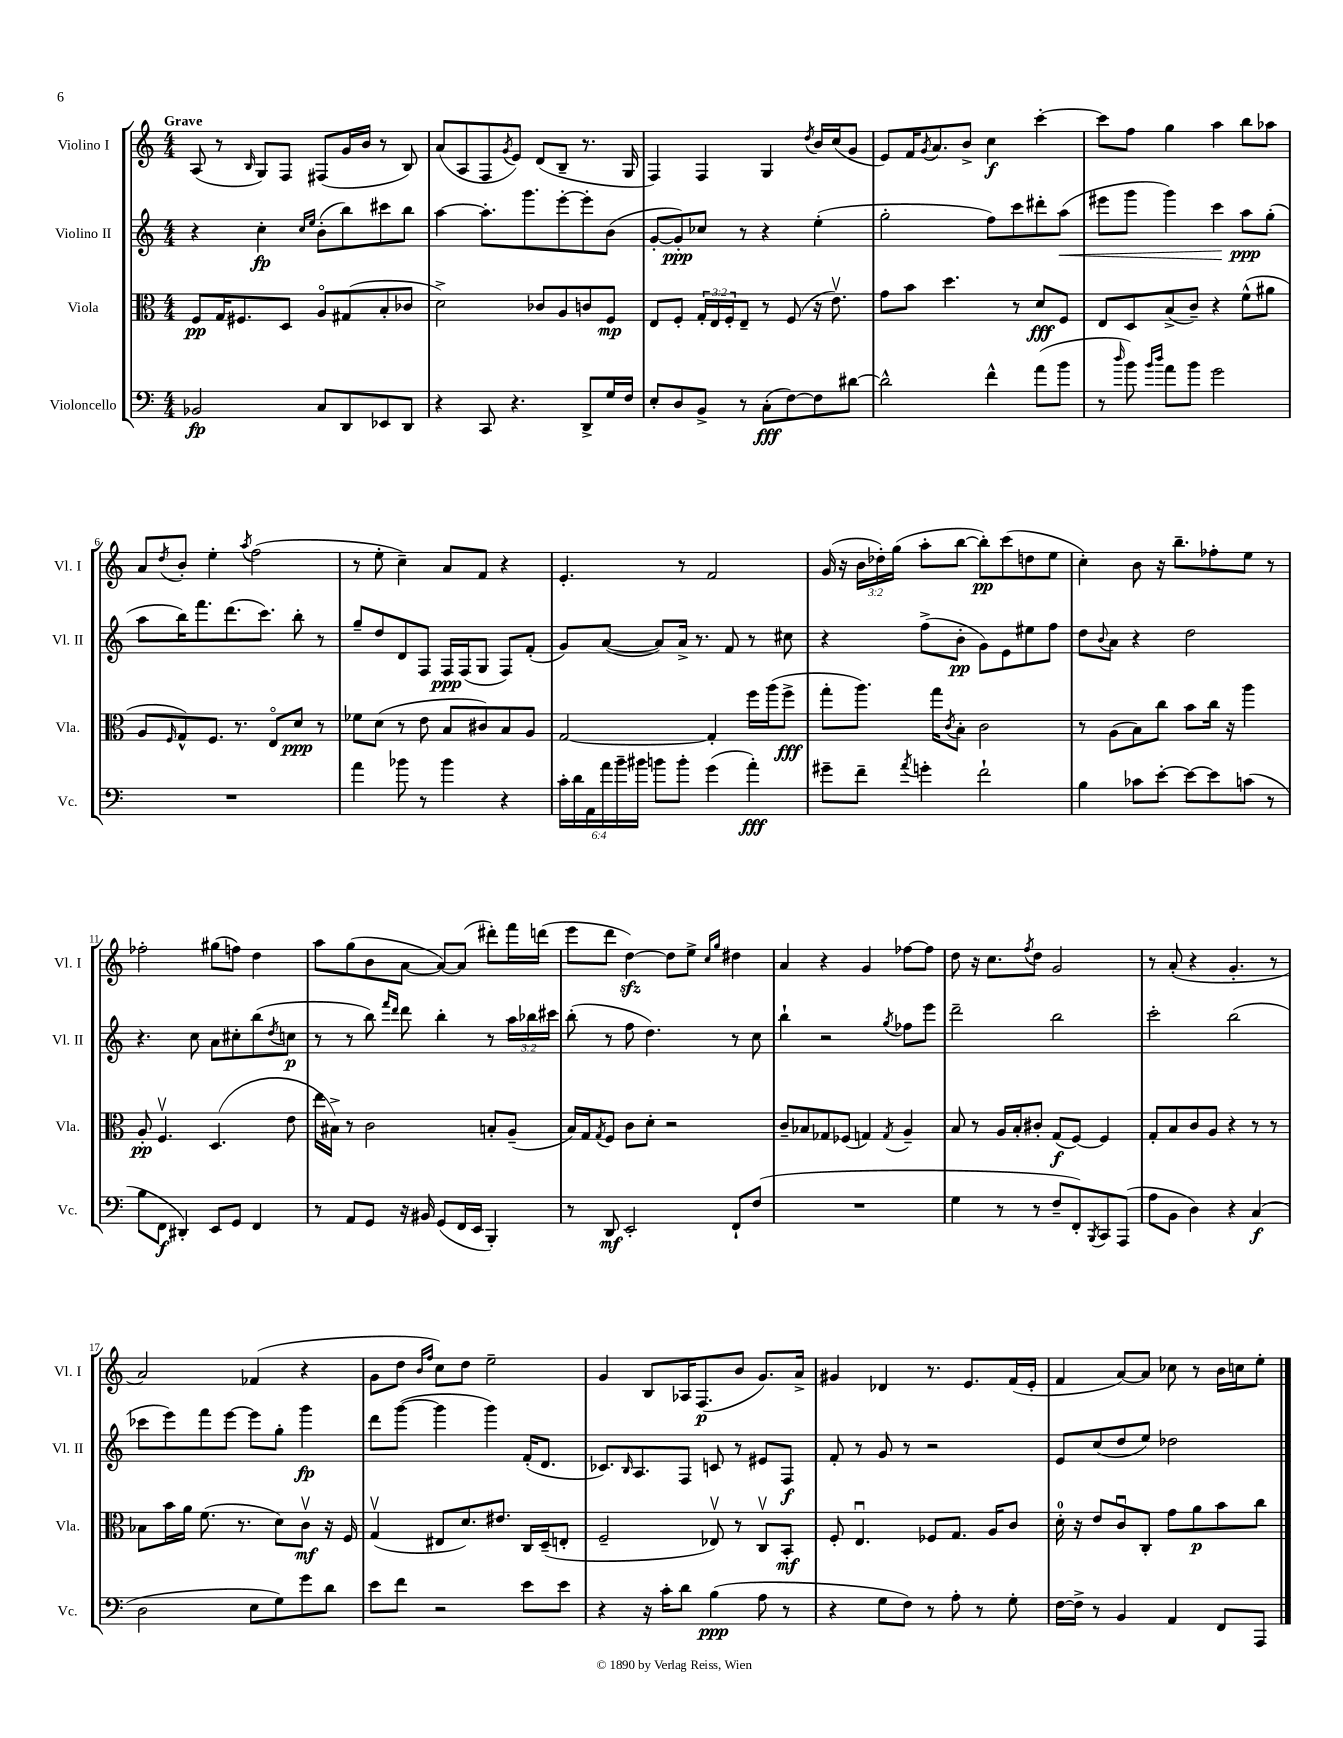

**kern	**kern	**kern	**kern
*staff4	*staff3	*staff2	*staff1
*clefF4	*clefC3	*clefG2	*clefG2
*k[]	*k[]	*k[]	*k[]
*M4/4	*M4/4	*M4/4	*M4/4
2BB-	8F	4r	(8A
.	16G	.	8r
.	8.F#	.	.
.	.	.	16qqB
.	.	4cc'	8G)
.	8D	.	8F
.	.	16qqcc	.
.	.	16qqee	.
8C	8Ao	(8b'	(8F#
8DD	(8G#	8bb)	16g
.	.	.	16b
8EE-	8B'	8ccc#	8r
8DD	8c-	8bb	8B)
=	=	=	=
4r	2d^)	[4aa	(8a
.	.	.	8A
8CC	.	8.aa']	8F
.	.	.	8qg
4.r	.	.	8e)
.	.	8.ggg	.
.	8c-	.	(8d
.	8A	[8eee'	8B~
8DD^	8c	8eee']	8.r
16G	8F	(8b	.
16F	.	.	16G
=	=	=	=
8E'	8E	[8g'	4F)
8D	8F'	8g'])	.
8BB^	24G'	8cc-	4F
.	24E	.	.
.	24F'	.	.
8r	8E~	8r	.
(8C'	8r	4r	4G
[8F)	(8F	.	.
.	.	.	8qdd
8F]	16r	(4ee'	16b
.	8.ev)	.	(16cc
[8d#	.	.	8g
=	=	=	=
2d#^^]	8g	2gg'	8e)
.	8b	.	16f
.	.	.	8qg
.	.	.	8.a
.	4.dd	.	.
.	.	.	8b^
4f^^	.	8ff)	4cc
.	8r	8ccc	.
(8a	8d	8ddd#'	[4ccc'
8b	8F	(8aa	.
=	=	=	=
8r	8E	8eee#	8ccc]
16qqdd	.	.	.
8b)	8D	8ggg	8ff
16qqb	.	.	.
16qqdd	.	.	.
8a	(8B^	4ggg)	4gg
8b	8c~)	.	.
2g	4r	4ccc	4aa
.	(8f^^	8aa	8bb
.	8a#	(8gg'	8aa-
=	=	=	=
1r	8A	8aa	8a
.	16qqF	.	8qdd
.	8G^^)	16bb)	8b'
.	.	8.fff	.
.	8.F	.	4ee'
.	.	(8.ddd	.
.	8.r	.	.
.	.	.	8qaa
.	.	.	(2ff
.	.	8.ccc)	.
.	8Eo	.	.
.	8d	8bb'	.
.	8r	8r	.
=	=	=	=
4a	8f-	8gg~	8r
.	(8d	8dd	8ee'
8b-	8r	8d	4cc~)
8r	8e	8F	.
4b-	8B	16F	8a
.	.	(16F	.
.	8c#)	8G	8f
4r	8B	8F)	4r
.	8A	(8f'	.
=	=	=	=
24c'	[2G	8g)	4.e'
24d	.	.	.
24AA	.	.	.
24a	.	([8a	.
24b~	.	.	.
24b#	.	.	.
8b	.	8a])	.
8b'	.	16a^	8r
.	.	8.r	.
(4g	4G']	.	2f
.	.	8f	.
4a')	16ff	8r	.
.	(16aa	.	.
.	8ff^	8cc#	.
=	=	=	=
8g#~	8gg'	4r	(16g
.	.	.	16r
8f~	8.aa)	.	24b
.	.	.	24dd-')
.	.	.	(24gg
8qa	.	.	.
4g'	.	(8ff^	8aa'
.	16gg	.	.
.	8qc	.	.
.	8B'	8b'	[8bb
2f`	2c	8g)	8bb'])
.	.	8e	(8ccc
.	.	8ee#	8dd
.	.	8ff	8ee
=	=	=	=
4B	8r	8dd	4cc')
.	.	8qqb	.
.	(8A	8a	.
8c-	8B)	4r	8b
[8e'	8cc	.	16r
.	.	.	8.bb~
8e_	8b	2dd	.
8e]	16cc	.	8ff-'
.	16r	.	.
(8c	4aa	.	8ee
8r	.	.	8r
=	=	=	=
8B	8A'	4.r	2ff-'
8FF	4.Fv	.	.
4DD#')	.	.	.
.	.	8cc	.
8EE	(4.D	8a	(8gg#
8GG	.	8cc#'	8ff)
4FF	.	(8bb	4dd
.	.	8qdd	.
.	8e	8cc	.
=	=	=	=
8r	16ee	8r	8aa
.	16B#^)	.	.
8AA	8r	8r	(8gg
8GG	2c	8bb)	8b
.	.	16qqfff	.
.	.	16qqddd	.
16r	.	8ddd	[8a
16BB#	.	.	.
(8GG	.	4bb'	8a_)
16FF	.	.	(8a]
16EE	.	.	.
4BBB')	8B'	8r	8ddd#')
.	(8A~	24aa	16fff
.	.	24bb-	.
.	.	.	(16ddd
.	.	24ccc#	.
=	=	=	=
8r	16B)	(8bb'	8eee
.	16G	.	.
.	8qG	.	.
8DD	8F	8r	8ddd
2EE'	8c	8ff	[4dd)
.	8d'	4.dd)	.
.	2r	.	8dd]
.	.	.	8ee^
.	.	.	16qqcc
.	.	.	16qqgg
8FF`	.	8r	4dd#
(8F	.	8cc	.
=	=	=	=
1r	8c~	4bb`	4a
.	8B-	.	.
.	8G-	2r	4r
.	(8F-	.	.
.	4G)	.	4g
.	8qG	8qgg	.
.	4A~	8ff-	[8ff-
.	.	8eee	8ff-]
=	=	=	=
4G	8B	2ddd~	8dd
.	8r	.	16r
.	.	.	8.cc
8r	16A	.	.
.	16B'	.	.
.	.	.	8qff
8r	8c#'	.	8dd
8F~	(8G	2bb	2g
8FF')	[8F)	.	.
8qBBB	.	.	.
8CC	4F]	.	.
(8AAA	.	.	.
=	=	=	=
8A	8G'	2ccc'	8r
8BB	8B	.	(8a'
4D)	8c	.	4r
.	8A	.	.
4r	4r	(2bb	4.g'
(4C	8r	.	.
.	8r	.	8r
=	=	=	=
2D	8B-	8ccc-	2a)
.	16b	8eee)	.
.	16a	.	.
.	(8.f	8fff	.
.	.	[8eee	.
.	8.r	.	.
8E	.	8eee]	(4f-
8G)	8d)	8gg'	.
8g	8cv	4ggg	4r
8d	16r	.	.
.	16F	.	.
=	=	=	=
8e	(4Gv	8ddd	8g
8f	.	([8ggg	8dd
.	.	.	16qqb
.	.	.	16qqff
2r	8E#	4ggg]	8cc)
.	8.d)	.	8dd
.	.	4ggg)	2ee~
.	8.e#	.	.
8e	16C	(16f'	.
.	(16D~	8.d	.
8e	8E'	.	.
=	=	=	=
4r	2F~	8.c-)	4g
.	.	16qqB	.
.	.	8.A	.
16r	.	.	8B
16c'	.	.	.
8d	.	8F	16A-
.	.	.	(8.F
(4B	8E-v)	8c	.
.	8r	8r	8b
8A	8Cv	8e#	8.g)
8r	8BB'	8F	.
.	.	.	16a^
=	=	=	=
4r	8F'	8f'	4g#
.	4.Eu	8r	.
8G	.	8g	4d-
8F)	.	8r	.
8r	8F-	2r	8.r
8A'	8.G	.	.
.	.	.	8.e
8r	.	.	.
.	16A	.	.
8G'	8c	.	(16f
.	.	.	16e'
=	=	=	=
[16F	16d'	8e	4f
16F^]	16r	.	.
8r	8e	(8cc	.
4BB	8cu	8dd	[8a)
.	8C'	8ee)	8a]
4AA	8g	2dd-	8cc-
.	8a	.	8r
8FF	8b	.	16b
.	.	.	16cc
8AAA	8cc	.	8ee'
==	==	==	==
*-	*-	*-	*-
